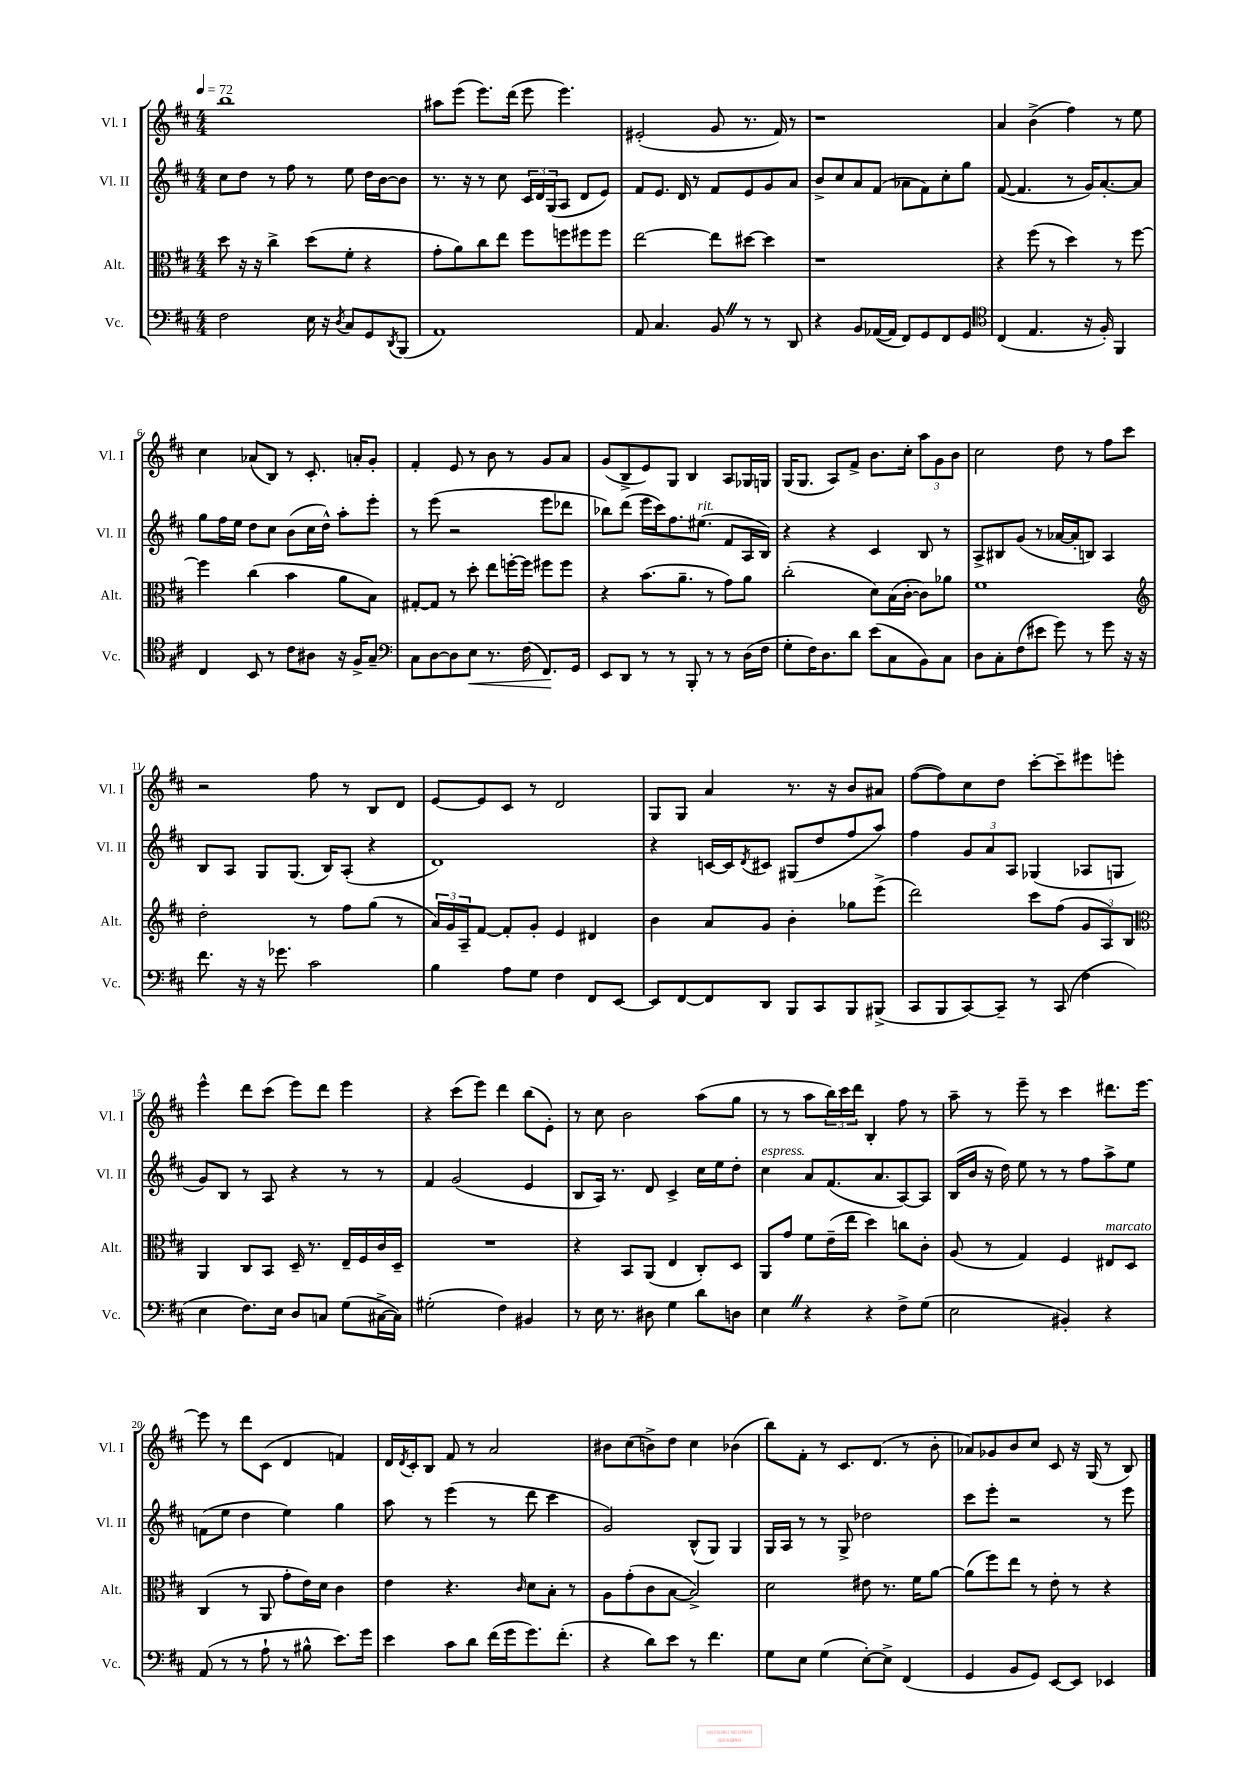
<<
\new StaffGroup <<
\new Staff = "s0" \with { instrumentName = "Vl. I" shortInstrumentName = "Vl. I" } {
    \clef treble \key d \major \numericTimeSignature \time 4/4 \tempo 4 = 72
    b''1 |
    ais''8 e'''8( e'''8.) d'''16( e'''8 e'''4.) |
    eis'2-.( g'8 r8. fis'16) r8 |
    r1 |
    a'4 b'4->( fis''4) r8 e''8 |
    cis''4 aes'8( b8) r8 cis'8.-. a'16-. g'8-. |
    fis'4-. e'8 r8 b'8 r8 g'8 a'8 |
    g'8( b8-> e'8) g8 b4 a8 ges16 g16 |
    g16( g8. a8) fis'8-> b'8. cis''16-. \tuplet 3/2 { a''8 g'8 b'8 } |
    cis''2 d''8 r8 fis''8 cis'''8 |
    r2 fis''8 r8 b8 d'8 |
    e'8~ e'8 cis'8 r8 d'2 |
    g8 g8 a'4 r8. r16 b'8 ais'8 |
    fis''8~( fis''8) cis''8 d''8 cis'''8~-. cis'''8-- eis'''8 e'''8-. |
    e'''4-^ d'''8 cis'''8( e'''8) d'''8 e'''4 |
    r4 cis'''8( e'''8) d'''4 b''8( e'8-.) |
    r8 cis''8 b'2 a''8( g''8 |
    r8 r8 a''8 \tuplet 3/2 { b''16) cis'''16 d'''16 } b4-. fis''8 r8 |
    a''8-- r8 e'''8-- r8 cis'''4 dis'''8. e'''16~ |
    e'''8 r8 d'''8 cis'8( d'4 f'4) |
    d'16 \acciaccatura { d'8 } cis'16-. b8 fis'8 r8 a'2 |
    bis'8 cis''8( b'8->) d''8 cis''4 bes'4( |
    b''8) fis'8-. r8 cis'8. d'8.( r8 b'8-. |
    aes'8) ges'8 b'8 cis''8 cis'8 r16 g16( r8 b8) \bar "|." |
}
\new Staff = "s1" \with { instrumentName = "Vl. II" shortInstrumentName = "Vl. II" } {
    \clef treble \key d \major \numericTimeSignature \time 4/4
    cis''8 d''8 r8 fis''8 r8 e''8 d''16 b'16~ b'8 |
    r8. r16 r8 cis''8 \tuplet 3/2 { cis'16 d'16 g16( } a8 d'8 e'8) |
    fis'8 e'8. d'16 r8 fis'8 e'8 g'8 a'8 |
    b'8-> cis''8 a'8 fis'8( aes'8 fis'8) cis''8-. g''8 |
    fis'8~( fis'4. r8 g'16) a'8.~-. a'8 |
    g''8 fis''16 e''16 d''8 cis''8 b'8( cis''16 d''16-^) a''8-. e'''8-. |
    r8 e'''8( r2 e'''8 des'''8 |
    bes''8) d'''8( e'''16 cis'''16) fis''8. eis''8.^\markup { \italic "rit." }( fis'8 a16 b16) |
    r4 r4 cis'4 b8 r8 |
    a8-> bis8 g'8( r8 aes'16~ aes'16-. b8) a4 |
    b8 a8 g8 g8.( b16) a8-.( r4 |
    d'1) |
    r4 c'16~ c'16 \acciaccatura { d'8 } cis'8 gis8( d''8 fis''8 a''8) |
    fis''4 \tuplet 3/2 { g'8 a'8 a8 } ges4( aes8 g8 |
    g'8) b8 r8 a8 r4 r8 r8 |
    fis'4 g'2( e'4 |
    b8 a16) r8. d'8 cis'4-> cis''16 e''16 d''8-. |
    cis''4^\markup { \italic "espress." } a'8 fis'8.( a'8. a8~) a8 |
    b16( b'16 r16 d''16) e''8 r8 r8 fis''8 a''8-> e''8 |
    f'8( e''8 d''4 e''4) g''4 |
    a''8 r8 e'''4( r8 d'''8 cis'''4 |
    g'2) b8-^( g8) g4 |
    g16 a16 r8 r8 g8-> des''2 |
    cis'''8 e'''8-. r2 r8 e'''8 \bar "|." |
}
\new Staff = "s2" \with { instrumentName = "Alt." shortInstrumentName = "Alt." } {
    \clef alto \key d \major \numericTimeSignature \time 4/4
    d''8 r16 r16 cis''4-> d''8( fis'8-. r4 |
    g'8-. a'8) cis''8 e''8 fis''8 f''8 fis''8 fis''8 |
    e''2~ e''8 dis''8~ dis''4 |
    r1 |
    r4 fis''8( r8 d''4) r8 fis''8~ |
    fis''4 cis''4( b'4 a'8 b8) |
    gis8~-. gis8 r8 d''8-. e''8 f''16~-. f''16 fis''8 fis''8 |
    r4 b'8.( a'8.-- r8 g'8) a'8 |
    cis''2-.( d'8) b16( cis'16~-. cis'8) aes'8 |
    fis'1 |
    \clef treble d''2-. r8 fis''8 g''8( r8 |
    \tuplet 3/2 { a'16) g'16 a16-- } fis'8~ fis'8-. g'8-. e'4 dis'4 |
    b'4 a'8 g'8 b'4-. ges''8 e'''8->( |
    d'''2) cis'''8 fis''8( \tuplet 3/2 { g'8 a8) b8 } |
    \clef alto a,4 cis8 b,8 d16-- r8. e16-- fis16 cis'16 d16-- |
    R1 |
    r4 b,8 a,8( e4 cis8-.) d8 |
    a,8 g'8 fis'8 e'16--( e''16 d''4) c''8 cis'8-. |
    a8( r8 g4) fis4 eis8^\markup { \italic "marcato" } d8 |
    cis4( r8 a,8 g'8-. e'16) d'16 cis'4 |
    e'4 r4. \grace { cis'16 } d'8 b8-. r8 |
    a8 g'8-.( cis'8 b8~ b2->) |
    d'2 eis'8 r8. fis'16 a'8~ |
    a'8( fis''8) e''8 r8 e'8-. r8 r4 \bar "|." |
}
\new Staff = "s3" \with { instrumentName = "Vc." shortInstrumentName = "Vc." } {
    \clef bass \key d \major \numericTimeSignature \time 4/4
    fis2 e16 r16 \acciaccatura { d8 } cis8 g,8 \acciaccatura { d,8 } b,,8( |
    a,1) |
    a,8 cis4. b,8 \once \override BreathingSign.text = \markup { \musicglyph "scripts.caesura.straight" } \breathe r8 r8 d,8 |
    r4 b,8 aes,16~( aes,16 fis,8) g,8 fis,8 g,8 |
    \clef tenor cis4( e4. r16 fis16-.) fis,4 |
    cis4 b,8 r8 cis'8 ais8 r16 fis16-> g8-- |
    \clef bass cis8 d8~ d8 e8\< r8. fis16( fis,8.\!) g,16 |
    e,8 d,8 r8 r8 b,,8-. r8 r8 d16( fis16 |
    g8-. fis16) d8. d'8 e'8( cis8 b,8) cis8 |
    d8 cis8-. fis8( eis'8 g'8) r8 g'8 r16 r16 |
    fis'8. r16 r16 ges'8. cis'2 |
    b4 a8 g8 fis4 fis,8 e,8~ |
    e,8 fis,8~ fis,8 d,8 b,,8 cis,8 b,,8 bis,,8->( |
    cis,8 b,,8 cis,8~) cis,8-- r8 cis,8( fis4 |
    e4 fis8.) e16 d8 c8 g8( cis16~-> cis16) |
    gis2-.( fis4) bis,4 |
    r8 e16 r8. dis8 g4 d'8 d8 |
    e4 \once \override BreathingSign.text = \markup { \musicglyph "scripts.caesura.straight" } \breathe r4 r4 fis8-> g8( |
    e2 bis,4-.) r4 |
    a,8( r8 r8 a8-! r8 bis8-^ e'8.) g'16 |
    e'4 cis'8 d'8 fis'16( g'16 g'8.) fis'8.-.( |
    r4 d'8) e'8 r8 fis'4. |
    g8 e8 g4( e8~-.) e8-> fis,4( |
    g,4 b,8 g,8) e,8~ e,8 ees,4 \bar "|." |
}
>>
>>
